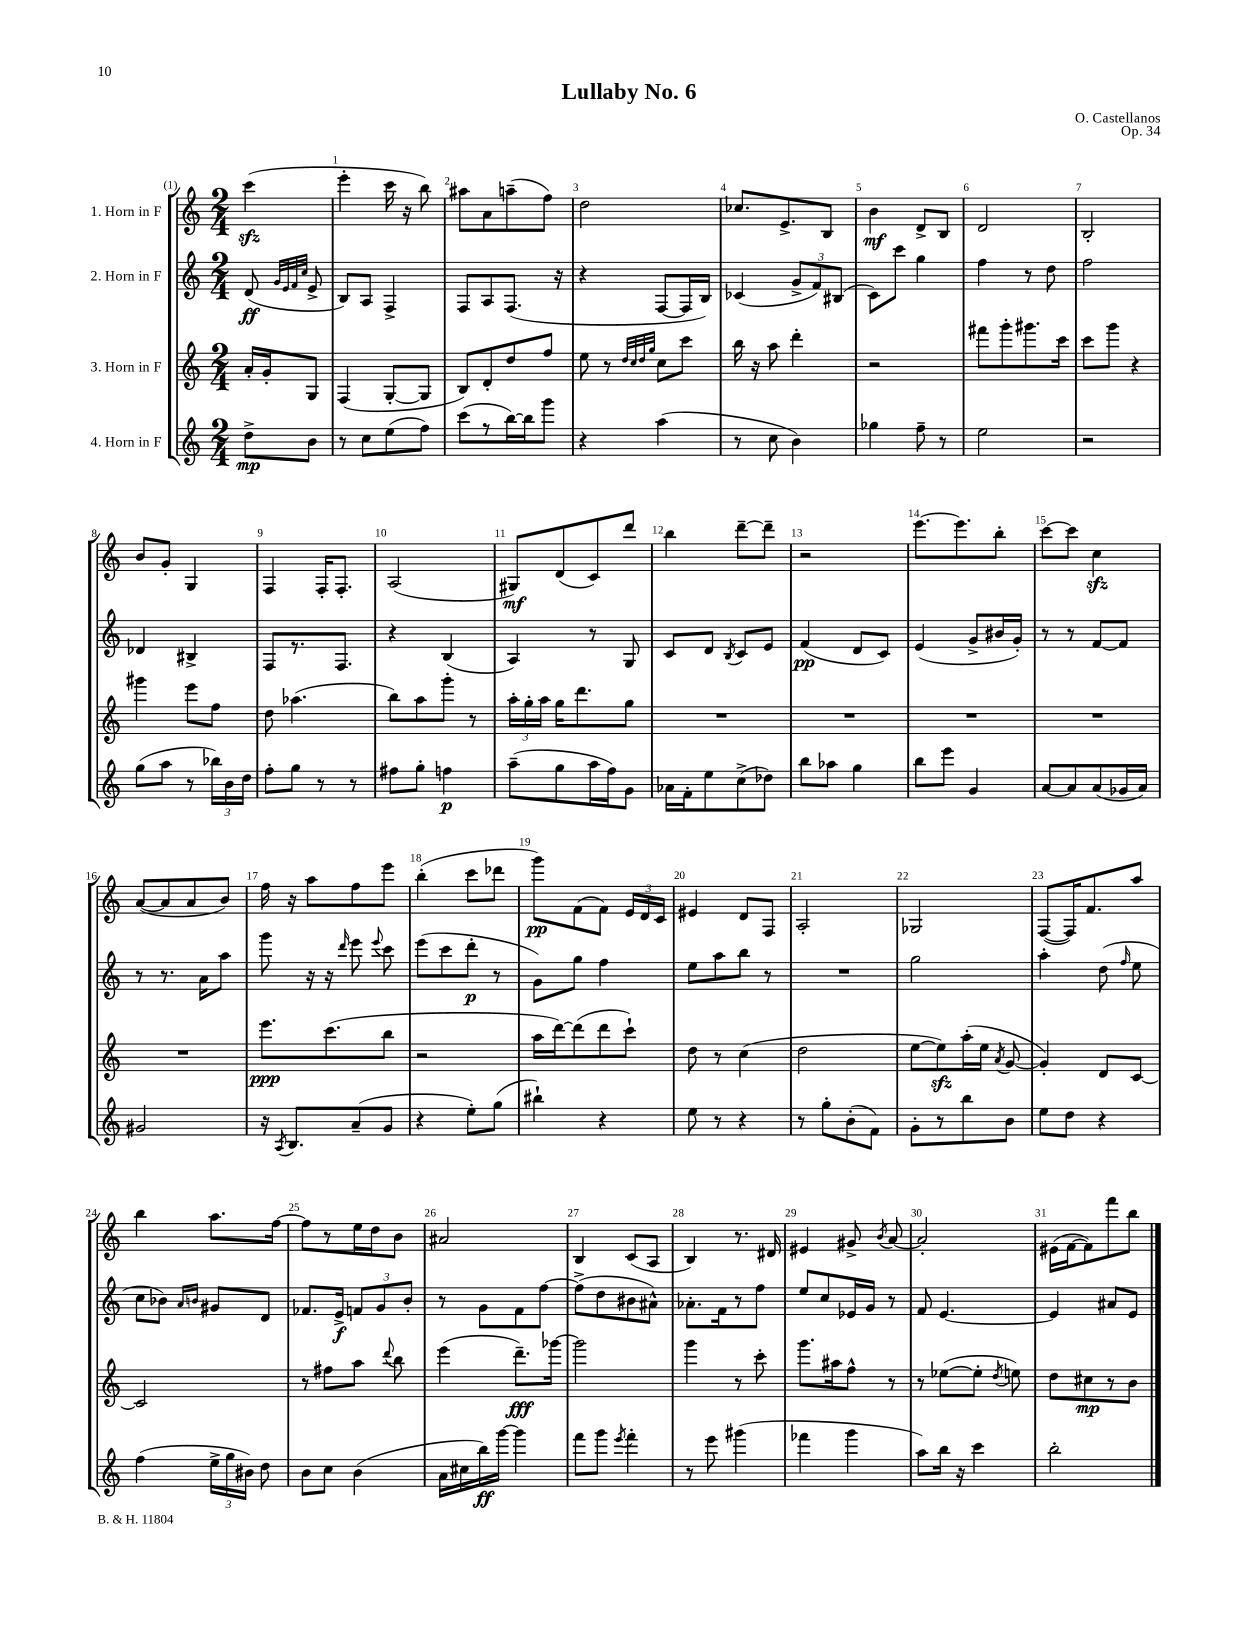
\header { title = "Lullaby No. 6" composer = "O. Castellanos" opus = "Op. 34" }
<<
\new StaffGroup <<
\new Staff = "s0" \with { instrumentName = "1. Horn in F" } {
    \clef treble \key c \major \numericTimeSignature \time 2/4 \partial 4
    \autoBeamOff c'''4\sfz( |
    e'''4-. c'''16 r16 b''8) |
    ais''8[ a'8 a''8--( f''8]) |
    d''2 |
    ces''8.[ e'8.-> b8] |
    b'4\mf d'8[-> b8] |
    d'2 |
    b2-. |
    b'8[ g'8]-. g4 |
    f4 f16[-. f8.]-. |
    a2( |
    gis8[\mf) d'8( c'8) d'''8] |
    b''4 d'''8[~-- d'''8]-- |
    r2 |
    e'''8.[~ e'''8. b''8]-. |
    c'''8[~ c'''8] c''4\sfz |
    a'8[~( a'8 a'8 b'8]) |
    f''16 r16 a''8[ f''8 e'''8] |
    b''4-.( c'''8[ des'''8] |
    g'''8[\pp) f'8( f'8]) \tuplet 3/2 { e'16[ d'16 c'16] } |
    eis'4 d'8[ f8] |
    a2-. |
    ges2 |
    f8[~( f16) f'8. a''8] |
    b''4 a''8.[ f''16]~ |
    f''8[ r8 e''16 d''16 b'8] |
    ais'2 |
    b4 c'8[( a8] |
    b4) r8. dis'16 |
    eis'4 gis'8-> \acciaccatura { b'8 } a'8~ |
    a'2-. |
    eis'16[( f'16~ f'8) f'''8 b''8] \bar "|." |
}
\new Staff = "s1" \with { instrumentName = "2. Horn in F" } {
    \clef treble \key c \major \numericTimeSignature \time 2/4 \partial 4
    \autoBeamOff d'8\ff( \grace { g'32[ e'32 f'32 c''32] } e'8-> |
    b8[) a8] f4-> |
    f8[ a8 f8.]( r16 |
    r4 f8[~ f16 b16]) |
    ces'4( \tuplet 3/2 { g'8[-> f'8) bis8]( } |
    c'8[) c'''8] g''4 |
    f''4 r8 d''8 |
    f''2 |
    des'4 bis4-> |
    f8[ r8. f8.] |
    r4 b4( |
    a4) r8 g8 |
    c'8[ d'8] \acciaccatura { b8 } c'8[ e'8] |
    f'4\pp( d'8[ c'8]) |
    e'4( g'8[-> bis'16 g'16]-.) |
    r8 r8 f'8[~ f'8] |
    r8 r8. a'16[ a''8] |
    g'''8 r16 r16 \grace { d'''16 } e'''8 \appoggiatura { e'''8 } c'''8 |
    e'''8[( c'''8 d'''8]-.\p r8 |
    g'8[) g''8] f''4 |
    e''8[ a''8 b''8] r8 |
    R2 |
    g''2 |
    a''4-. d''8( \grace { f''16 } e''8 |
    c''8[ bes'8]) \grace { a'16[ b'16] } gis'8[ d'8] |
    fes'8.[ e'16]->\f \tuplet 3/2 { f'8[ g'8 b'8]-. } |
    r8 g'8[ f'8 f''8]~ |
    f''8[->( d''8 bis'8 ais'8]-^) |
    aes'8.[-. f'16 r8 f''8] |
    e''8[ c''8 ees'16 g'16] r8 |
    f'8 e'4.~ |
    e'4 ais'8[ e'8] \bar "|." |
}
\new Staff = "s2" \with { instrumentName = "3. Horn in F" } {
    \clef treble \key c \major \numericTimeSignature \time 2/4 \partial 4
    \autoBeamOff a'16[-. g'16-. g8] |
    f4( g8[~-. g8] |
    b8[) d'8-. d''8 f''8] |
    e''8 r8 \grace { d''32[ c''32 d''32 g''32] } c''8[ c'''8] |
    b''16 r16 a''8 d'''4-. |
    r2 |
    fis'''8[ g'''8-. gis'''8. c'''16] |
    c'''8[ g'''8] r4 |
    gis'''4 e'''8[ f''8] |
    d''8 aes''4.( |
    b''8[) a''8 g'''8]-. r8 |
    \tuplet 3/2 { a''16[-. g''16-. a''16] } g''16[ d'''8. g''8] |
    R2 |
    R2 |
    R2 |
    R2 |
    R2 |
    e'''8.[\ppp c'''8.( b''8] |
    r2 |
    a''16[ d'''16~) d'''8( d'''8 c'''8]-!) |
    d''8 r8 c''4( |
    d''2 |
    e''8[~ e''8\sfz) a''16-.( e''16] \acciaccatura { a'8 } g'8~ |
    g'4-.) d'8[ c'8]~ |
    c'2 |
    r8 fis''8[ a''8] \appoggiatura { d'''8 } b''8 |
    e'''4( d'''8.[--\fff) ges'''16]~ |
    ges'''2 |
    g'''4 r8 c'''8-. |
    g'''8.[ ais''16 f''8]-^ r8 |
    r8 ees''8[~( ees''8]-. \acciaccatura { d''8 } e''8) |
    d''8[ cis''8\mp r8 b'8] \bar "|." |
}
\new Staff = "s3" \with { instrumentName = "4. Horn in F" } {
    \clef treble \key c \major \numericTimeSignature \time 2/4 \partial 4
    \autoBeamOff d''8[->\mp b'8] |
    r8 c''8[ e''8( f''8]) |
    c'''8[( r8 b''16~) b''16 g'''8] |
    r4 a''4( |
    r8 c''8 b'4) |
    ges''4 f''8-- r8 |
    e''2 |
    r2 |
    g''8[( a''8] r8 \tuplet 3/2 { bes''16[) b'16 d''16] } |
    f''8[-. g''8] r8 r8 |
    fis''8[ g''8]-. f''4\p |
    a''8[--( g''8 a''16 f''16) g'8] |
    aes'16[ f'16-. e''8 c''8->( des''8]) |
    b''8[ aes''8] g''4 |
    b''8[ e'''8] g'4 |
    a'8[~ a'8 a'8( ges'16 a'16]) |
    gis'2 |
    r16 \acciaccatura { a8 } b8.[ a'8--( g'8] |
    r4 e''8[-.) g''8]( |
    bis''4-!) r4 |
    e''8 r8 r4 |
    r8 g''8[-. b'8-.( f'8]) |
    g'8[-. r8 b''8 b'8] |
    e''8[ d''8] r4 |
    f''4( \tuplet 3/2 { e''16[-> g''16 bis'16]) } d''8 |
    b'8[ c''8] b'4( |
    a'16[ cis''16 b''16\ff) g'''16]~ g'''4 |
    f'''8[ g'''8] \acciaccatura { e'''8 } f'''4-. |
    r8 e'''8 gis'''4( |
    fes'''4 g'''4 |
    a''8[) b''16] r16 c'''4 |
    b''2-. \bar "|." |
}
>>
>>
\layout { \context { \Score \override BarNumber.break-visibility = ##(#f #t #t) barNumberVisibility = #all-bar-numbers-visible } }
